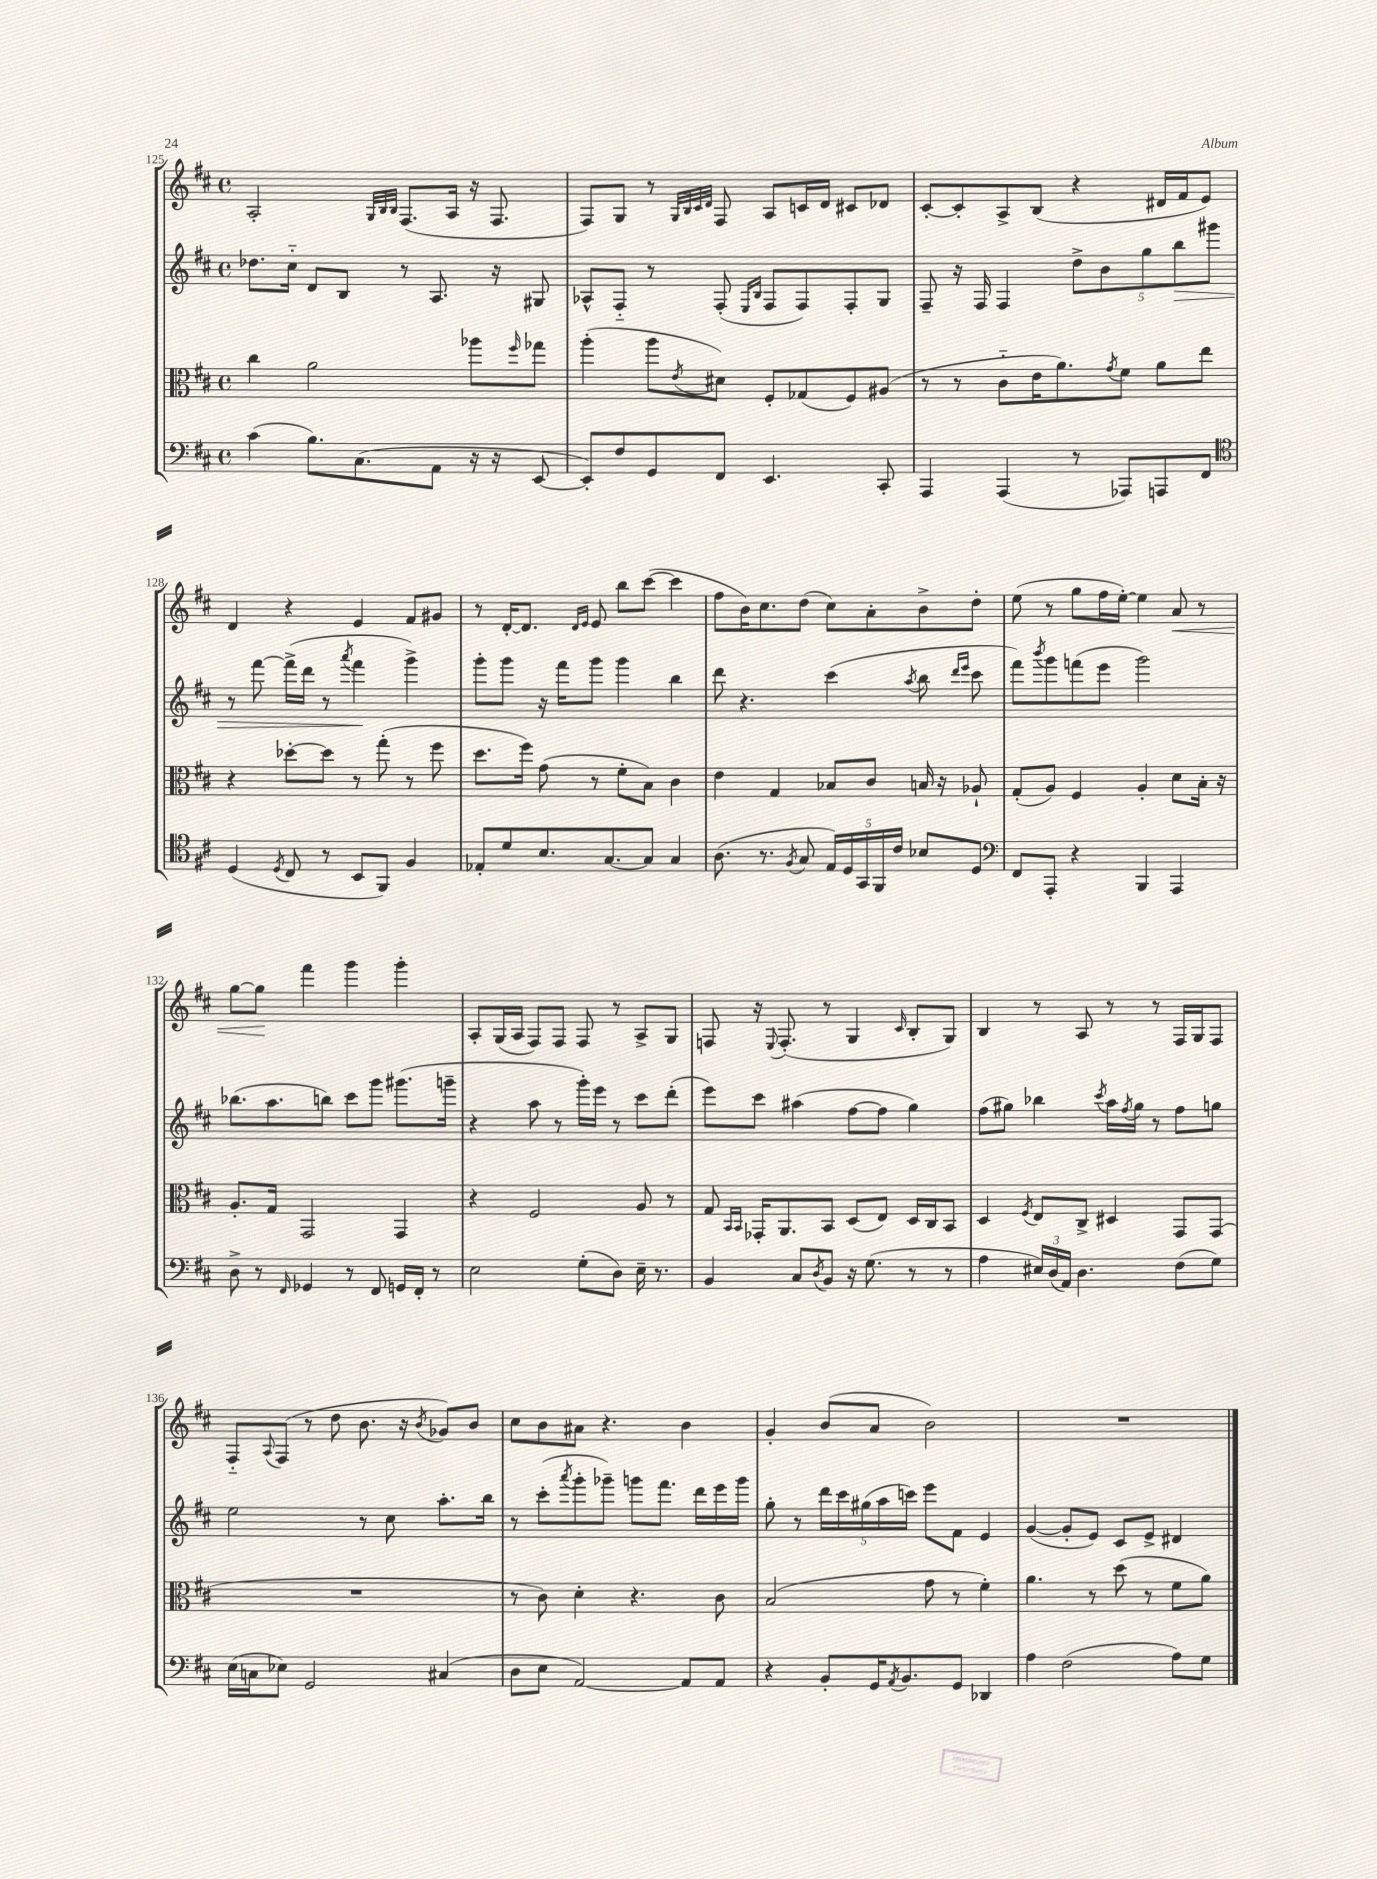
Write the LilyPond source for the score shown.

<<
\new StaffGroup <<
\new Staff = "s0" {
    \clef treble \key d \major \defaultTimeSignature \time 4/4
    a2-. \grace { g32 b32 b32 } fis8.( a16 r16 fis8. |
    fis8) g8 r8 \grace { g32 b32 cis'32 d'32 } fis8 a8 c'16 d'16 cis'8 des'8 |
    cis'8~-. cis'8-. a8-> b8( r4 dis'16 fis'16 e'8) |
    d'4 r4 e'4 fis'8 gis'8 |
    r8 d'16~-. d'8. \grace { d'16 e'16 } e'8 b''8 cis'''8~( cis'''4 |
    fis''8 b'16) cis''8. d''8( cis''8) a'8-. b'8-> d''8-. |
    e''8( r8 g''8 fis''16 e''16~-.) e''4 a'8\< r8 |
    g''8~ g''8\! fis'''4 g'''4 g'''4-. |
    a8-. g16( a16 fis8) fis8 fis8 r8 a8-> g8 |
    f8 r16 \appoggiatura { e8 } f8.-.( r8 g4 \grace { cis'16 } b8-. g8) |
    b4 r8 a8 r8 r8 fis16 g16 fis8 |
    fis8-_ \appoggiatura { a8 } fis8( r8 d''8 b'8. r16 \acciaccatura { b'8 } ges'8) b'8 |
    cis''8 b'8 ais'8 r4. b'4 |
    g'4-. b'8( a'8 b'2) |
    R1 \bar "|." |
}
\new Staff = "s1" {
    \clef treble \key d \major \defaultTimeSignature \time 4/4
    des''8. cis''16-_ d'8 b8 r8 a8. r16 gis8 |
    aes8-^ fis8-_ r8 fis8-.( \grace { e16 b16 } fis8 fis8) fis8-. g8 |
    fis8-- r16 fis16 fis4 \tuplet 5/4 { d''8-> b'8 g''8 b''8\> gis'''8 } |
    r8 fis'''8~ fis'''16->( d'''16 r8 \acciaccatura { a'''8 } fis'''4\! g'''4->) |
    g'''8-. g'''8 r16 fis'''16 g'''8 g'''4 b''4 |
    d'''8 r4. cis'''4( \acciaccatura { a''8 } b''8 \grace { d'''16 e'''16 } cis'''8 |
    fis'''8) \acciaccatura { b'''8 } g'''8 f'''8( e'''8 g'''2) |
    bes''8.( a''8. b''8) cis'''8 g'''8 gis'''8.( g'''16-- |
    r4 a''8 r8 g'''16-.) e'''16 r8 cis'''8 d'''8-.( |
    e'''8) cis'''8 ais''4( fis''8~ fis''8 g''4) |
    fis''8( gis''8) bes''4 \acciaccatura { cis'''8 } a''16 \acciaccatura { fis''8 } gis''16 r8 fis''8 g''8 |
    e''2 r8 cis''8 a''8.-. b''16 |
    r8 cis'''8-.( \acciaccatura { a'''8 } g'''8-. ges'''8--) g'''8 fis'''8. d'''16 e'''16 g'''16 |
    g''8-. r8 \tuplet 5/4 { d'''16 cis'''16 gis''16( a''16 c'''16) } e'''8 fis'8 e'4 |
    g'4~( g'8-. e'8) cis'8 e'8-> dis'4 \bar "|." |
}
\new Staff = "s2" {
    \clef alto \key d \major \defaultTimeSignature \time 4/4
    cis''4 a'2 aes''8 \grace { fis''16 } ges''8 |
    a''4-.( a''8 \acciaccatura { e'8 } dis'8) fis8-. ges8( fis8) ais8( |
    r8 r8 cis'8-_ e'16 a'8.) \acciaccatura { g'8 } fis'8 a'8 e''8 |
    r4 des''8~-. des''8 r8 g''8-.( r8 fis''8 |
    d''8. fis''16) g'8( r8 fis'8-. b8) cis'4 |
    e'4 g4 bes8 cis'8 b16 r16 aes8-! |
    g8-.( a8) fis4 a4-. d'8 b16-. r16 |
    a8.-. g16 g,2 g,4 |
    r4 fis2 a8 r8 |
    g8 \grace { b,16 b,16 } ges,16-. a,8. b,8 d8( e8) d16 cis16 b,8 |
    d4 \acciaccatura { fis8 } e8 cis8-> dis4 g,8 g,8( |
    R1 |
    r8 cis'8) d'4-. r4. cis'8 |
    b2( g'8 r8 fis'4-.) |
    a'4. r8 d''8( r8 fis'8 a'8) \bar "|." |
}
\new Staff = "s3" {
    \clef bass \key d \major \defaultTimeSignature \time 4/4
    cis'4( b8.) cis8.( a,8 r16 r16 e,8~ |
    e,8-.) fis8 g,8 fis,8 e,4. cis,8-. |
    a,,4 a,,4( r8 aes,,8) a,,8 fis,8 |
    \clef tenor d4( \acciaccatura { d8 } cis8 r8 b,8 fis,8) fis4 |
    ees8-. d'8 b8. g8.~ g8 g4 |
    a8.( r8. \acciaccatura { fis8 } g8 \tuplet 5/4 { e16) d16 g,16 fis,16 cis'16 } bes8 d8 |
    \clef bass fis,8 a,,8-. r4 b,,4 a,,4 |
    d8-> r8 \grace { fis,16 } ges,4 r8 fis,8 g,16 fis,16-. r8 |
    e2 g8-.( d8) e16-- r8. |
    b,4 cis8 \acciaccatura { d8 } b,8 r16 g8.( r8 r8 |
    a4 \tuplet 3/2 { eis16) d16( a,16) } d4. fis8( g8) |
    e16( c16 ees8) g,2 cis4( |
    d8 e8 a,2~) a,8 a,8 |
    r4 b,8-. g,16 \acciaccatura { a,8 } b,8. g,8 des,4 |
    a4 fis2( a8) g8 \bar "|." |
}
>>
>>
\layout { \context { \Score currentBarNumber = #125 } }
